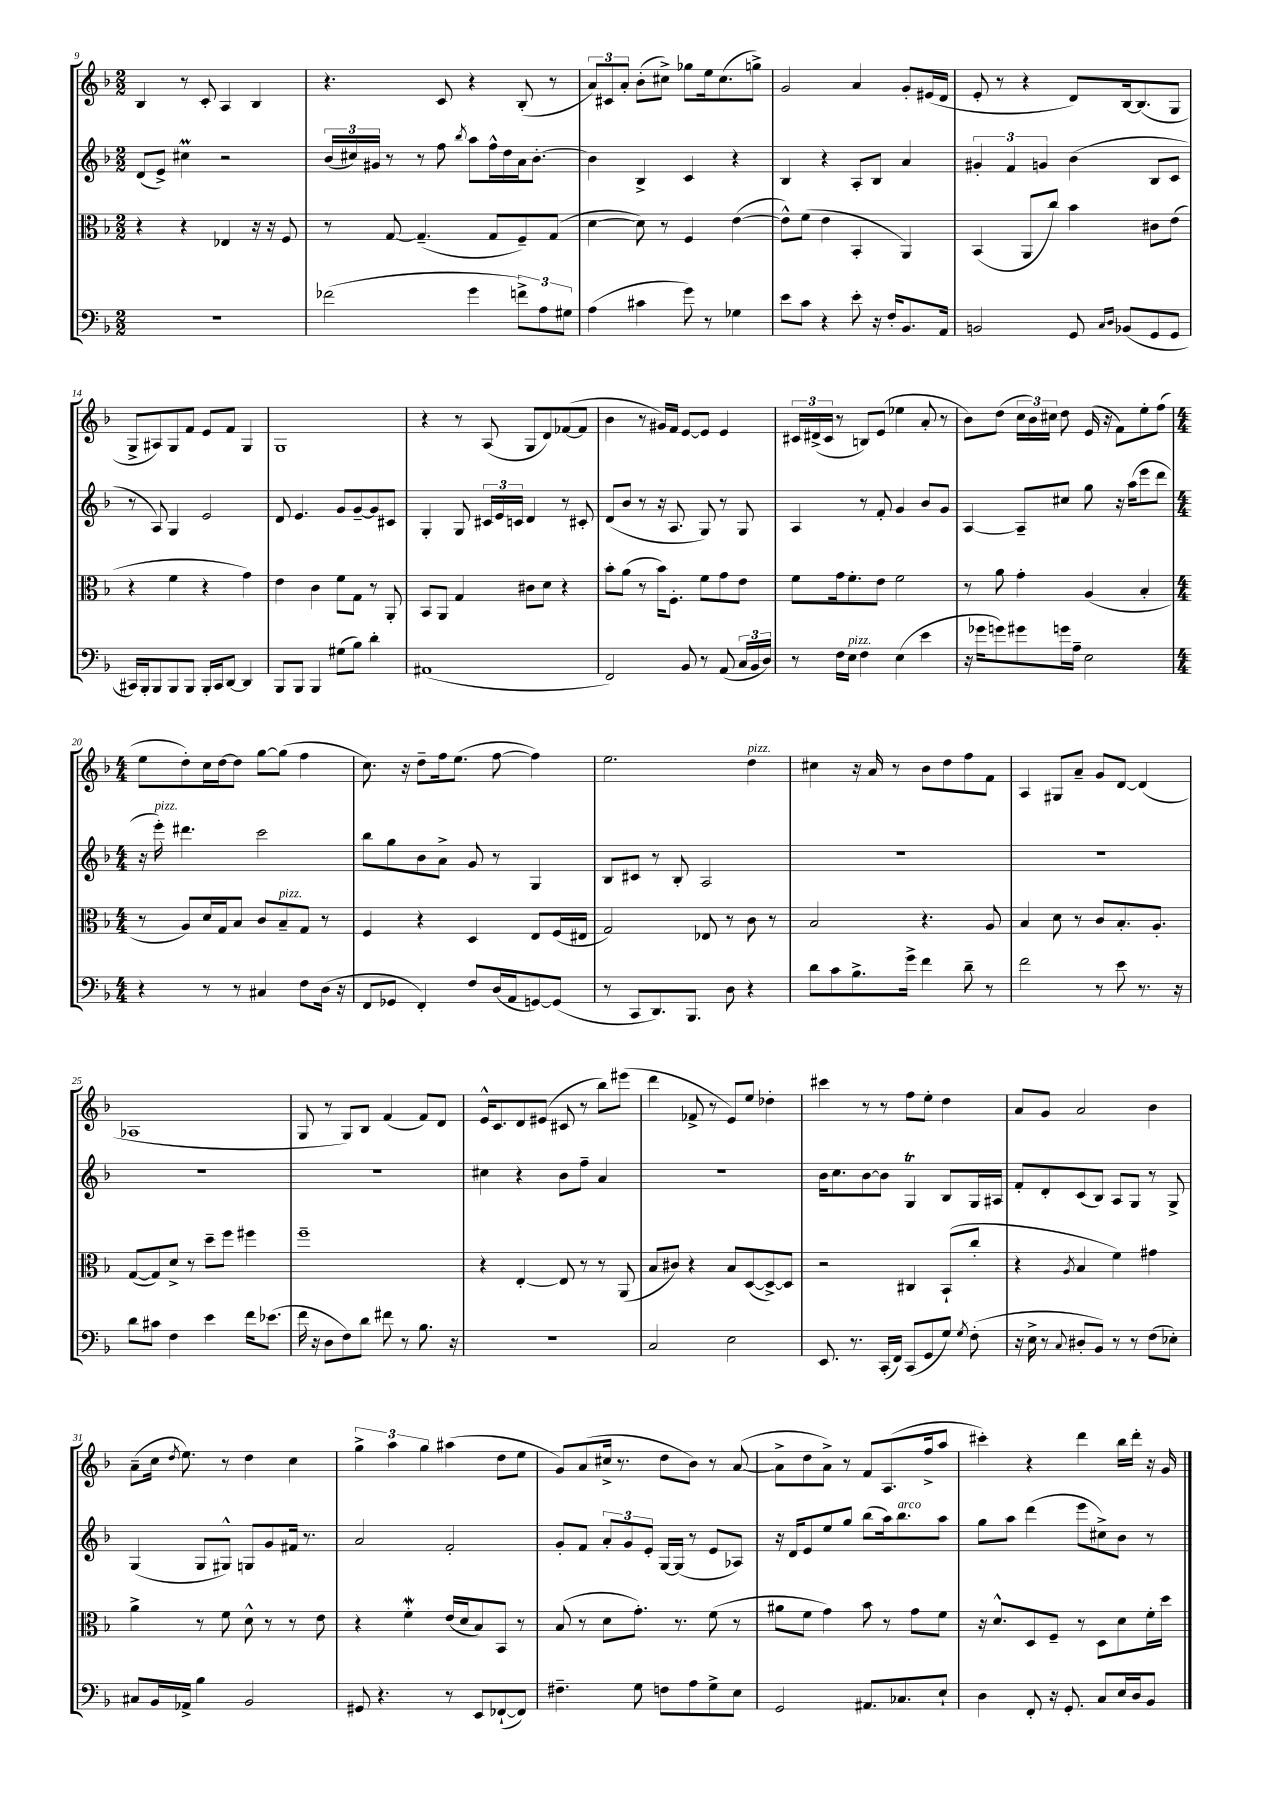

**kern	**kern	**kern	**kern
*staff4	*staff3	*staff2	*staff1
*clefF4	*clefC3	*clefG2	*clefG2
*k[b-]	*k[b-]	*k[b-]	*k[b-]
*M2/2	*M2/2	*M2/2	*M2/2
1r	4r	(8d/L	4B-/
.	.	8e^/J)	.
.	4r	4cc#\	8r
.	.	.	8c'/
.	4E-/	2r	4A/
.	16r	.	4B-/
.	16r	.	.
.	8F/	.	.
=	=	=	=
(2f-\	8r	(24b-/LL	4.r
.	.	24cc#/)	.
.	.	24g#/JJ	.
.	[8G/	8r	.
.	(4.G~/]	8r	.
.	.	8ff\	8c/
.	.	8qbb-/	.
4g\	.	8aa\L	4r
.	8G/L	16ff^^\L	.
.	.	16dd\	.
12f^\L)	8F~/)	16a\J	(8B-'/
.	.	[8.b-'\J	.
12A\	.	.	.
.	(8G/J	.	8r
12G#\J	.	.	.
=	=	=	=
(4A\	[4d\	4b-\]	12a/L)
.	.	.	12c#/
.	.	.	12a'/J
4c#\	8d\])	4B-^/	(8b-'\L
.	8r	.	8cc#^\J)
8g\)	4F/	4c/	8gg-\L
8r	.	.	16ee\k
.	.	.	(8.cc#\
4G-\	([4e\	4r	.
.	.	.	8gg^\J)
=	=	=	=
8e\L	8e^^\]L)	4B-/	2g/
8c\J	(8f\J	.	.
4r	4e\	4r	.
8e'\	4BB-'/	8A'/L	4a/
16r	.	8B-/J	.
16F'/LK	.	.	.
8.BB-/	4AA/)	4a/	8g'/L
.	.	.	(16e#/L
16AA/Jk	.	.	16d/JJ
=	=	=	=
2BB/	(4BB-/	6g#'/	8e'/
.	.	.	8r
.	.	6f/	.
.	8AA/L	.	4r
.	.	6g/	.
.	8cc/J)	.	.
8GG/	4b-\	(4b-\	8d/L)
16qqC/LL	.	.	.
16qqD/JJ	.	.	.
(8BB-/L	.	.	[16B-/k
.	.	.	(8.B-/]
8GG/	8c#\L	8B-/L	.
8GG/J	(8e\J	8c/J	8G/J
=	=	=	=
16CC#/LL)	4r	8r	8G^/L
16BBB-'/J	.	.	.
8BBB-/	.	8A/)	8A#/)
8BBB-/	4f\	4G/	8G/
8BBB-/J	.	.	8f/J
16BBB-'/LL	4r	2e/	8e/L
16CC#/J	.	.	.
[8DD/J	.	.	8f/J
4DD/]	4g\)	.	4G/
=	=	=	=
8BBB-/L	4e\	8d/	1G
8BBB-/J	.	4.e/	.
4BBB-/	4c\	.	.
(8G#\L	8f\L	8g/L	.
8B-\J)	8G\J	[8g~/	.
4d'\	8r	8g/]	.
.	8AA'/	8c#/J	.
=	=	=	=
(1AA#	8BB-/L	4G'/	4r
.	8AA/J	.	.
.	4G/	8G/	8r
.	.	24c#/LL	(8A/
.	.	24e/	.
.	.	24c/JJ	.
.	8c#\L	4d/	8G/L
.	8d\J	.	8d/)
.	4r	8r	([8f-/
.	.	8c#'/	8f-/]J
=	=	=	=
2FF/)	8b-'\L	(8d/L	4b-\
.	(8a\J	8b-/J	.
.	8r	8r	8r
.	16b-\LK)	16r	16g#/LL)
.	8.F'\J	8.A/	16f/JJ
8BB-/	.	.	[8e/L
8r	8f\L	8G/)	8e/]J
(8AA/	8g\	8r	4e/
24C/LL	8e\J	8G/	.
24BB-/	.	.	.
24D/JJ)	.	.	.
=	=	=	=
8r	8f\L	4A/	24c#/LL
.	.	.	(24d#^/
.	.	.	24c#/JJ
16F\LL	16g\k	.	8r
16E\JJ	8.f'\	.	.
4F\	.	8r	8B/L)
.	8e\J	8f'/	(8e/J
(4E\	2f\	4g/	4ee-\
4e\	.	8b-/L	8a'/
.	.	8g/J	8r
=	=	=	=
16r	8r	[4A/	8b-\L)
16g-\LK	.	.	.
8g\)	8a\	.	(8dd\J
8g#\	4g'\	8A~/]L	24cc\LL
.	.	.	24b-\)
.	.	.	24cc#\JJ
16g\L	.	8cc#/J	8dd\
16A~\JJ	.	.	.
2E\	(4A/	8gg\	(16e/
.	.	.	16r
.	.	16r	8f\L)
.	.	(16aa\LK	.
.	4B-'/	8eee\	8ee'\
.	.	8ddd\J	(8ff\J
=	=	=	=
*M4/4	*M4/4	*M4/4	*M4/4
4r	8r	16r	8ee\L
.	.	16eee'\)	.
.	8A/L)	4.ddd#\	8dd'\)
8r	16d/L	.	16cc\L
.	16G/J	.	[16dd\J
8r	8B-/J	.	8dd\]J
4C#/	8c/L	2ccc\	[8gg\L
.	8B-~/	.	(8gg\]J
8F\L	8G/J	.	4ff\
(16D\Jk	8r	.	.
16r	.	.	.
=	=	=	=
8FF/L	4F/	8bb-\L	8.cc\)
8GG-/J	.	8gg\	.
.	.	.	16r
4FF'/)	4r	8b-\	8dd~\L
.	.	8a^\J	16ff\k
.	.	.	(8.ee\J
8F/L	4D/	8g/	.
(16D/L	.	8r	[8ff\
16AA/J	.	.	.
[8GG/)	8E/L	4G/	4ff\])
(8GG/]J	(16F/L	.	.
.	16E#/JJ	.	.
=	=	=	=
8r	2G/)	8B-/L	2.ee\
8CC/L	.	8c#/J	.
8.DD/)	.	8r	.
.	.	8B-'/	.
8.BBB-/J	.	.	.
.	8E-/	2A/	.
8D\	8r	.	.
4r	8c\	.	4dd\
.	8r	.	.
=	=	=	=
8d\L	2B-/	1r	4cc#\
8c\	.	.	.
8.B-^\	.	.	16r
.	.	.	16a/
.	.	.	8r
16g^\Jk	.	.	.
4f\	4.r	.	8b-\L
.	.	.	8dd\
8d~\	.	.	8ff\
8r	8A/	.	8f\J
=	=	=	=
2f\	4B-/	1r	4A/
.	8d\	.	8G#/L
.	8r	.	8a~/J
8r	8c/L	.	8g/L
8e\	8.B-'/	.	[8d/J
8.r	.	.	(4d/]
.	8.A'/J	.	.
16r	.	.	.
=	=	=	=
8d\L	([8G/L	1r	1A-
8c#\J	8G/])	.	.
4F\	8d^/J	.	.
.	8r	.	.
4e\	8dd~\L	.	.
.	8ff\J	.	.
16f\LK	4ff#\	.	.
(8.e-\J	.	.	.
=	=	=	=
16f\	1ff~	1r	8G/
16r	.	.	.
8D\L	.	.	8r
8F\)	.	.	8G/L)
8d\J	.	.	8B-/J
8f#\	.	.	(4f/
8r	.	.	.
8.B-\	.	.	8f/L)
.	.	.	8d/J
16r	.	.	.
=	=	=	=
1r	4r	4cc#\	16e^^/LK
.	.	.	8.c/
.	[4E'/	4r	8d/
.	.	.	(8e#/J
.	8E/]	8b-\L	8c#/
.	8r	8ff~\J	8r
.	8r	4a/	8bb-\L)
.	(8AA/	.	(8eee#\J
=	=	=	=
2C/	8B-/L	1r	4ddd\
.	8c#/J)	.	.
.	4r	.	8f-^/
.	.	.	8r
2E\	8B-/L	.	8e/L)
.	([8D/	.	8ee/J
.	8D^/_)	.	4dd-'\
.	8D/]J	.	.
=	=	=	=
8.EE/	2r	16b-\LK	4ccc#\
.	.	8.cc\	.
8.r	.	.	.
.	.	[8b-\	8r
(16CC'/LL	.	8b-\]J	8r
16FF/JJ)	.	.	.
(8CC/L	4C#/	4G/	8ff\L
8GG/	.	.	8ee'\J
8G/J)	(8BB-`/L	8B-/L	4dd\
8qG/	.	.	.
(8F'\	8cc'/J	16G/L	.
.	.	16A#/JJ	.
=	=	=	=
16r	4r	8f'/L	8a/L
16E^\	.	.	.
8r	.	8d'/	8g/J
8qqC/	8qA/	.	.
8D#'/L	4B-/	(8c/	2a/
8BB-/J)	.	8B-/J)	.
8r	4f\)	8A/L	.
8r	.	8G/J	.
(8F\L	4g#\	8r	4b-\
8E-'\J)	.	8G^/	.
=	=	=	=
8C#/L	4a^\	(4G/	(8a~\L
16BB-/L	.	.	16cc\Jk
.	.	.	8qdd/
16AA-^/JJ	.	.	8.ee\)
4B-\	8r	8G/L	.
.	8f\	8G#^^/J)	8r
2BB-/	8d^^\	8G/L	4dd\
.	8r	8g/	.
.	8r	16f#/Jk	4cc\
.	.	8.r	.
.	8e\	.	.
=	=	=	=
8GG#/	4r	2a/	6gg^\
4.r	.	.	.
.	.	.	6aa\
.	4f'\	.	.
.	.	.	6gg\
8r	(16e/LL	2f'/	(4aa#\
.	16d/J	.	.
8EE/L	8B-/)	.	.
([8FF-`/	8BB-/J	.	8dd\L
8FF-/]J)	8r	.	8ee\J
=	=	=	=
4.F#~\	(8B-/	8g'/L	8g/L)
.	8r	8f/J	(8a/
.	8d\L	12a'/L	16cc#^/Jk
.	.	.	8.r
.	.	12g/	.
8G\	8.g'\J)	.	.
.	.	12e'/J	.
8F\L	.	[16G/LL	8dd\L
.	8.r	(16G/]JJ	.
8A\	.	8r	8b-\J)
8G^\	(8f\	8e/L	8r
8E\J	8r	8A-/J)	([8a/
=	=	=	=
2GG/	8a#\L	16r	8a^\]L
.	.	16d/LK	.
.	8f\J	8e/	8dd\
.	4g\)	8ee/	8a^\J)
.	.	8gg/J	8r
8.AA#/L	8b-\	(8bb-\L	8f/L
.	8r	16aa\k)	(8.A/
8.C-/	.	8.bb-\	.
.	8g\L	.	.
.	.	.	16ff^/k
8E`/J	8f\J	8aa\J	8aa/J
=	=	=	=
4D\	16r	8gg\L	4ccc#'\)
.	8.d^^/L	.	.
.	.	8aa\J	.
8FF'/	8D/	(4ddd\	4r
16r	8F~/J	.	.
8.GG'/	.	.	.
.	8r	8eee\L	4ddd\
8C/L	8D\L	8cc#^\)	.
16E/L	8d\	8b-\J	16bb-\LL
16D/J	.	.	16ddd'\JJ
8BB-/J	16f'\L	8r	16r
.	16dd\JJ	.	16g/
==	==	==	==
*-	*-	*-	*-
